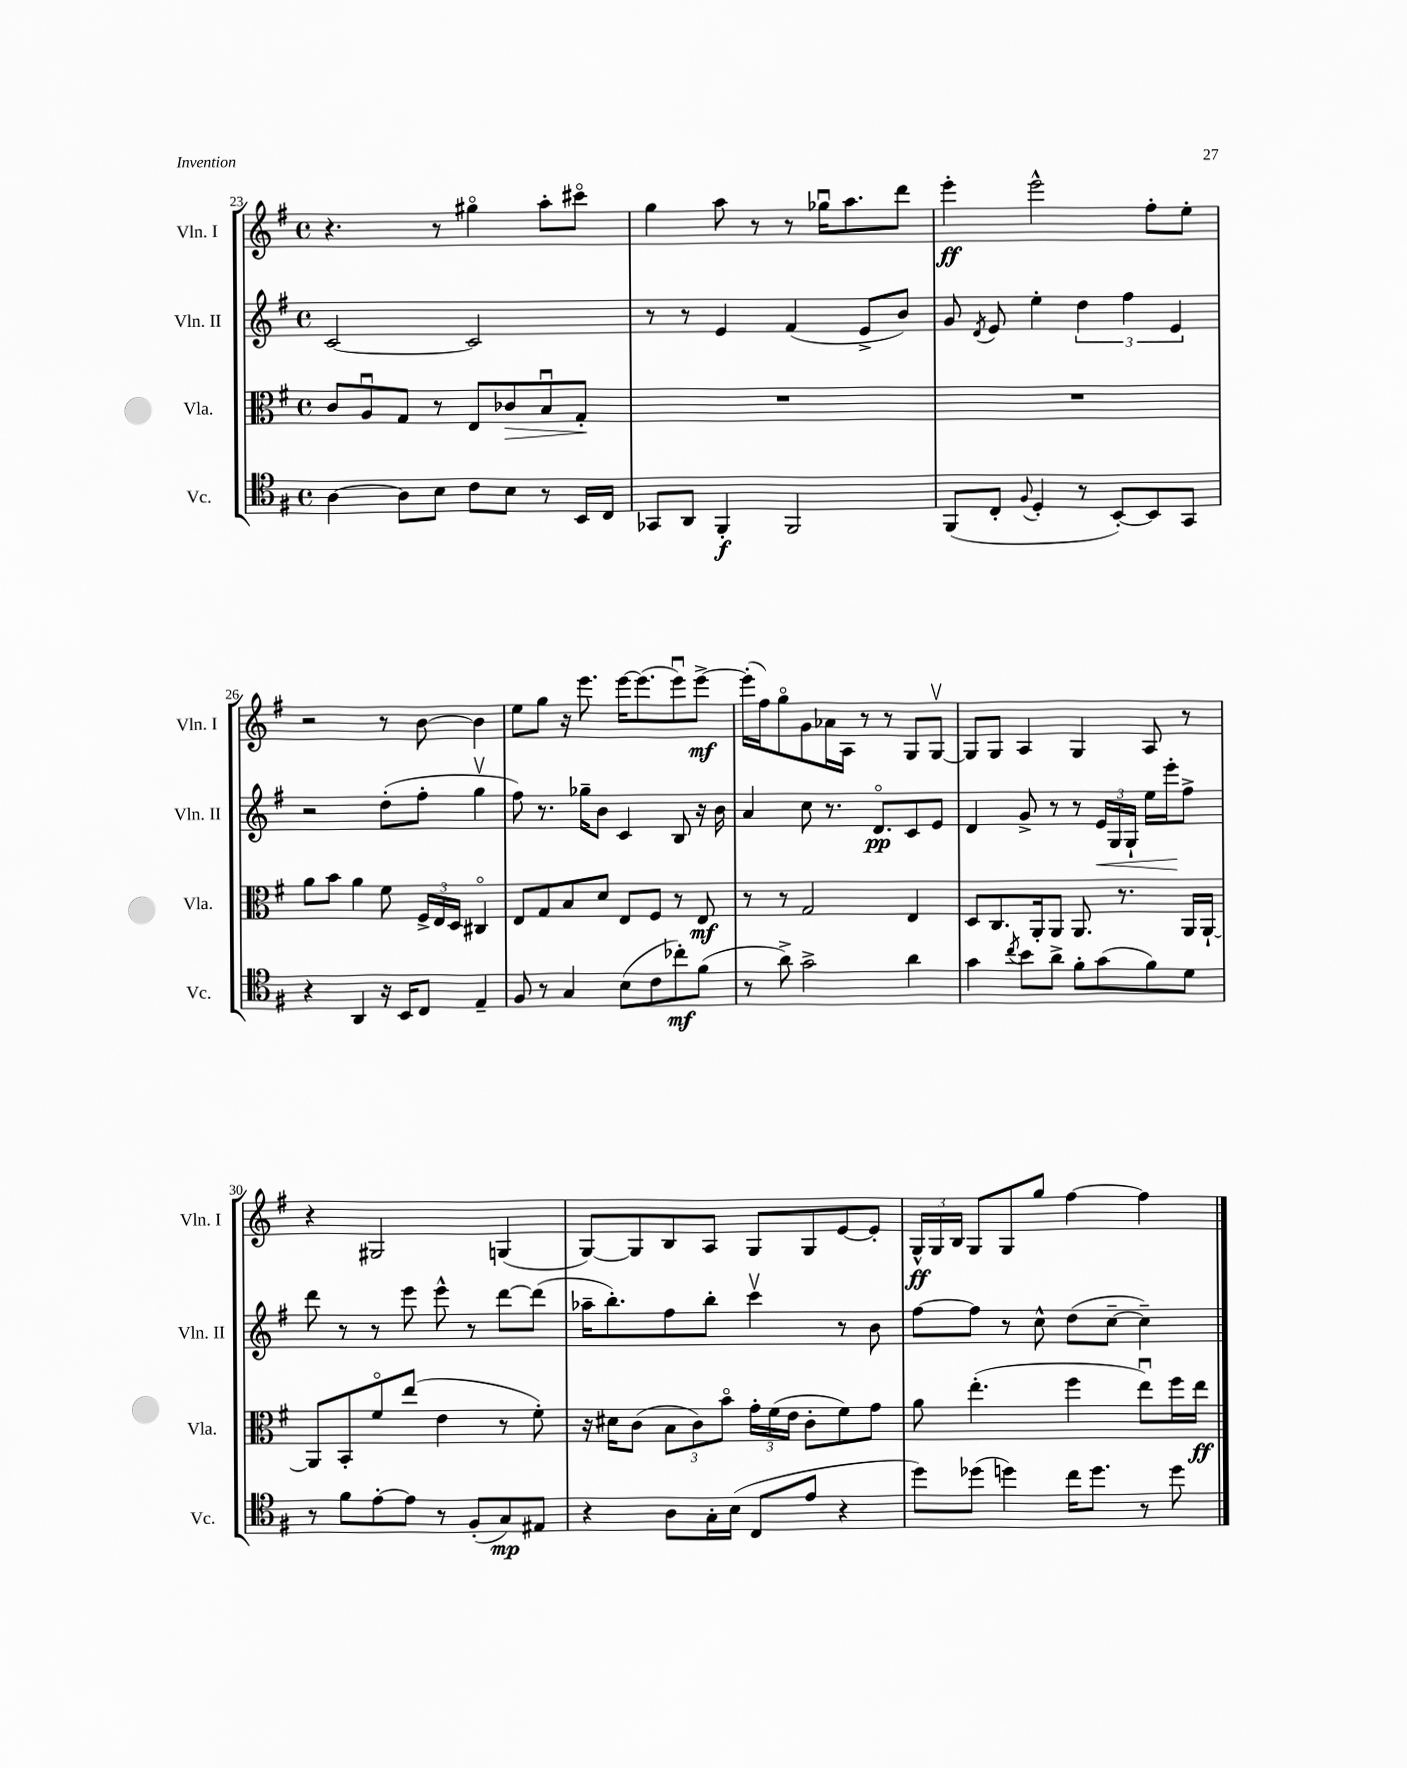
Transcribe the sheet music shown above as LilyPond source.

<<
\new StaffGroup <<
\new Staff = "s0" \with { instrumentName = "Vln. I" shortInstrumentName = "Vln. I" } {
    \clef treble \key g \major \defaultTimeSignature \time 4/4
    \autoBeamOff r4. r8 gis''4\flageolet a''8[-. cis'''8]\flageolet |
    g''4 a''8 r8 r8 ges''16[\downbow a''8. d'''8] |
    e'''4-.\ff e'''2-^ fis''8[-. e''8]-. |
    r2 r8 b'8~ b'4 |
    e''8[ g''8] r16 e'''8. e'''16[~ e'''8.( e'''8\downbow) e'''8]~->\mf |
    e'''16[-.( fis''16) g''8\flageolet g'8 aes'16 a16] r8 r8 g8[ g8]~\upbow |
    g8[ g8] a4 g4 a8 r8 |
    r4 gis2 g4( |
    g8[~) g8 b8 a8] g8[ g8 e'8~ e'8]-. |
    \tuplet 3/2 { g16[-^\ff g16 b16] } g8[ g8 g''8] fis''4~ fis''4 \bar "|." |
}
\new Staff = "s1" \with { instrumentName = "Vln. II" shortInstrumentName = "Vln. II" } {
    \clef treble \key g \major \defaultTimeSignature \time 4/4
    \autoBeamOff c'2~ c'2 |
    r8 r8 e'4 fis'4( e'8[-> b'8]) |
    g'8 \acciaccatura { d'8 } e'8 e''4-. \tuplet 3/2 { d''4 fis''4 e'4 } |
    r2 d''8[-.( fis''8]-. g''4\upbow |
    fis''8) r8. ges''16[-- b'8] c'4 b8 r16 b'16 |
    a'4 c''8 r8. d'8.[\flageolet\pp c'8 e'8] |
    d'4 g'8-> r8 r8 \tuplet 3/2 { e'16[\< g16 g16]-! } e''16[ e'''16-.\! fis''8]-> |
    d'''8 r8 r8 e'''8 e'''8-^ r8 d'''8[~ d'''8]( |
    aes''16[-- b''8.-.) fis''8 b''8]-. c'''4\upbow r8 b'8 |
    fis''8[~ fis''8] r8 c''8-^ d''8[( c''8]~-- c''4--) \bar "|." |
}
\new Staff = "s2" \with { instrumentName = "Vla." shortInstrumentName = "Vla." } {
    \clef alto \key g \major \defaultTimeSignature \time 4/4
    \autoBeamOff c'8[ a8\downbow g8] r8 e8[ ces'8\> b8\downbow g8]-.\! |
    R1 |
    R1 |
    a'8[ b'8] a'4 fis'8 \tuplet 3/2 { fis16[-> e16 d16] } cis4\flageolet |
    e8[ g8 b8 d'8] e8[ fis8] r8 e8\mf |
    r8 r8 g2 e4 |
    d8[ c8. a,16-. a,8] a,8. r8. a,16[ a,16]~-! |
    a,8[ b,8-. fis'8\flageolet e''8]( e'4 r8 fis'8-.) |
    r16 dis'16[ c'8]( \tuplet 3/2 { b8[ c'8) b'8]\flageolet } \tuplet 3/2 { g'16[-. fis'16( e'16] } c'8[-. fis'8) g'8] |
    a'8 e''4.-.( fis''4 e''8[\downbow) fis''16 e''16]\ff \bar "|." |
}
\new Staff = "s3" \with { instrumentName = "Vc." shortInstrumentName = "Vc." } {
    \clef tenor \key g \major \defaultTimeSignature \time 4/4
    \autoBeamOff a4~ a8[ b8] c'8[ b8] r8 b,16[ c16] |
    ges,8[ a,8] fis,4-.\f fis,2 |
    fis,8[( c8]-. \appoggiatura { fis8 } d4-. r8 b,8[~-.) b,8 g,8] |
    r4 a,4 r16 b,16[ c8] e4-- |
    fis8 r8 g4 b8[( c'8 ces''8-.\mf) fis'8]( |
    r8 a'8->) g'2-> a'4 |
    g'4 \acciaccatura { c''8 } b'8[ a'8]-> fis'8[-. g'8( fis'8) d'8] |
    r8 fis'8[ e'8~-. e'8] r8 fis8[-.( g8\mp) eis8] |
    r4 a8[ g16-. b16]( c8[ e'8] r4 |
    d''8[) des''8]( d''4) c''16[ d''8.] r8 d''8 \bar "|." |
}
>>
>>
\layout { \context { \Score currentBarNumber = #23 } }
